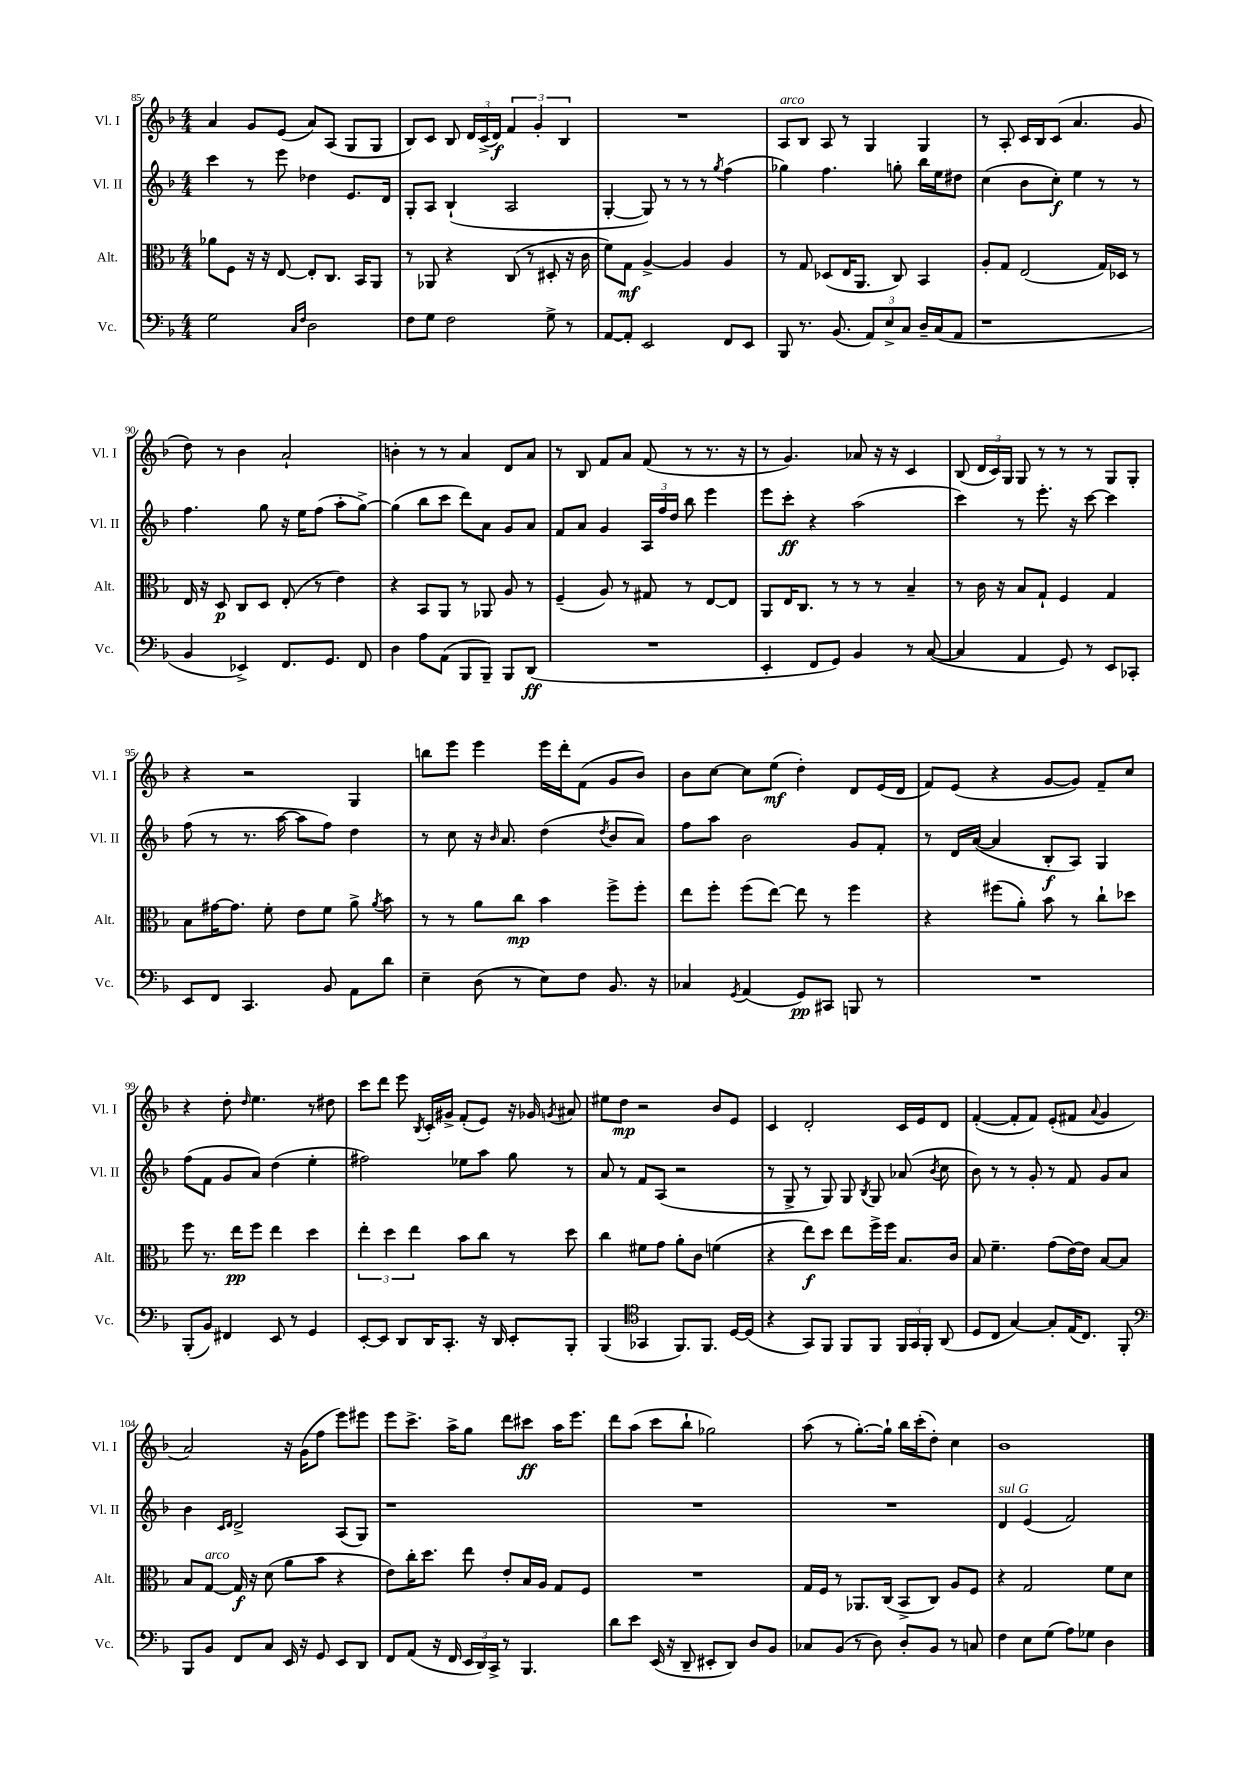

**kern	**dynam	**kern	**dynam	**kern	**dynam	**kern	**dynam
*part4	*part4	*part3	*part3	*part2	*part2	*part1	*part1
*staff4	*staff4	*staff3	*staff3	*staff2	*staff2	*staff1	*staff1
*I"Vc.	*	*I"Alt.	*	*I"Vl. II	*	*I"Vl. I	*
*I'Vc.	*	*I'Alt.	*	*I'Vl. II	*	*I'Vl. I	*
*clefF4	*	*clefC3	*	*clefG2	*	*clefG2	*
*k[b-]	*	*k[b-]	*	*k[b-]	*	*k[b-]	*
*M4/4	*	*M4/4	*	*M4/4	*	*M4/4	*
=85	=85	=85	=85	=85	=85	=85	=85
2G\	.	8a-X\L	.	4ccc\	.	4a/	.
.	.	8F\J	.	.	.	.	.
.	.	16r	.	8r	.	8g/L	.
.	.	16r	.	.	.	.	.
.	.	[8E/	.	8eee\	.	(8e/J	.
16qqC/LL	.	.	.	.	.	.	.
16qqF/JJ	.	.	.	.	.	.	.
2D\	.	8E'/L]	.	4dd-X\	.	8a/L)	.
.	.	8.C/J	.	.	.	(8A/J	.
.	.	.	.	8.e/L	.	8G/L	.
.	.	16BB-/KL	.	.	.	.	.
.	.	8AA/J	.	.	.	8G/J	.
.	.	.	.	16d/Jk	.	.	.
=86	=86	=86	=86	=86	=86	=86	=86
8F\L	.	8r	.	8G'/L	.	8B-/L)	.
8G\J	.	8AA-X/	.	8A/J	.	8c/J	.
2F\	.	4r	.	(4B-`/	.	8B-/	.
.	.	.	.	.	.	24d/LL	.
.	.	.	.	.	.	(24c^/	.
.	.	.	.	.	.	24d/JJ)	f
.	.	(8C/	.	2A/	.	6f/	.
.	.	8r	.	.	.	.	.
.	.	.	.	.	.	6g'/	.
8G^\	.	8D#X'/	.	.	.	.	.
.	.	.	.	.	.	6B-/	.
8r	.	16r	.	.	.	.	.
.	.	16c\	.	.	.	.	.
=87	=87	=87	=87	=87	=87	=87	=87
[8AA/L	.	8f\L)	.	[4G'/	.	1r	.
8AA'/J]	.	8G\J	mf	.	.	.	.
2EE/	.	[4A^/	.	8G/])	.	.	.
.	.	.	.	8r	.	.	.
.	.	4A/]	.	8r	.	.	.
.	.	.	.	8r	.	.	.
.	.	.	.	8qgg/	.	.	.
8FF/L	.	4A/	.	(4ff\	.	.	.
8EE/J	.	.	.	.	.	.	.
=88	=88	=88	=88	=88	=88	=88	=88
!	!	!	!	!	!	!LO:TX:a:i:t=arco	!
8BBB-/	.	8r	.	4gg-X\)	.	8A/L	.
8.r	.	8G/	.	.	.	8B-/J	.
.	.	(8D-X/L	.	4.ff\	.	8A/	.
(8.BB-/	.	.	.	.	.	.	.
.	.	16E/K	.	.	.	8r	.
.	.	8.AA/J	.	.	.	.	.
12AA/L)	.	.	.	.	.	4G/	.
12E^/	.	.	.	.	.	.	.
.	.	8C/)	.	8ggn'\	.	.	.
12C/J	.	.	.	.	.	.	.
16D~/LL	.	4BB-/	.	16bb-\LL	.	4G/	.
(16C/J	.	.	.	16ee\J	.	.	.
8AA/J	.	.	.	8dd#X\J	.	.	.
=89	=89	=89	=89	=89	=89	=89	=89
1r	.	8A'/L	.	(4cc\	.	8r	.
.	.	8G/J	.	.	.	8A'/	.
.	.	(2E/	.	8b-\L	.	16c/LL	.
.	.	.	.	.	.	16B-/J	.
.	.	.	.	8cc'\J)	f	(8c/J	.
.	.	.	.	4ee\	.	4.a/	.
.	.	16G/LL)	.	8r	.	.	.
.	.	16D-X/JJ	.	.	.	.	.
.	.	8r	.	8r	.	8g/	.
!!LO:LB:g=z
=90	=90	=90	=90	=90	=90	=90	=90
4BB-/	.	16E/	.	4.ff\	.	8dd\)	.
.	.	16r	.	.	.	.	.
.	.	8D/	p	.	.	8r	.
4EE-X^/)	.	8C/L	.	.	.	4b-\	.
.	.	8D/J	.	8gg\	.	.	.
8.FF/L	.	(8E'/	.	16r	.	2a`/	.
.	.	.	.	16ee\KL	.	.	.
.	.	8r	.	(8ff\J	.	.	.
8.GG/J	.	.	.	.	.	.	.
.	.	4e\)	.	8aa'\L	.	.	.
8FF/	.	.	.	[8gg^\J)	.	.	.
=91	=91	=91	=91	=91	=91	=91	=91
4D\	.	4r	.	(4gg\]	.	4bn'\	.
8A\L	.	8BB-/L	.	8bb-\L	.	8r	.
(8AA\J	.	8AA/J	.	8ccc\J	.	8r	.
8BBB-/L	.	8r	.	8ddd\L)	.	4a/	.
8BBB-~/J)	.	8AA-X/	.	8a\J	.	.	.
8BBB-/L	.	8A/	.	8g/L	.	8d/L	.
(8DD/J	ff	8r	.	8a/J	.	8a/J	.
=92	=92	=92	=92	=92	=92	=92	=92
1r	.	(4F~/	.	8f/L	.	8r	.
.	.	.	.	8a/J	.	8B-/	.
.	.	8A/)	.	4g/	.	8f/L	.
.	.	8r	.	.	.	8a/J	.
.	.	8G#X/	.	24A/LL	.	(8f/	.
.	.	.	.	24ff/	.	.	.
.	.	.	.	24dd/JJ	.	.	.
.	.	8r	.	8bb-\	.	8r	.
.	.	[8E/L	.	4eee\	.	8.r	.
.	.	8E/J]	.	.	.	.	.
.	.	.	.	.	.	16r	.
=93	=93	=93	=93	=93	=93	=93	=93
4EE'/	.	8AA/L	.	8eee\L	.	8r	.
.	.	16E/K	.	8ccc'\J	ff	4.g/)	.
.	.	8.C/J	.	.	.	.	.
8FF/L	.	.	.	4r	.	.	.
8GG/J)	.	8r	.	.	.	.	.
4BB-/	.	8r	.	(2aa\	.	8a-X/	.
.	.	8r	.	.	.	16r	.
.	.	.	.	.	.	16r	.
8r	.	4B-~/	.	.	.	4c/	.
([8C/	.	.	.	.	.	.	.
=94	=94	=94	=94	=94	=94	=94	=94
4C/]	.	8r	.	4ccc\)	.	(8B-/	.
.	.	16c\	.	.	.	24d/LL	.
.	.	.	.	.	.	24c/)	.
.	.	16r	.	.	.	.	.
.	.	.	.	.	.	24G/JJ	.
4AA/	.	8B-/L	.	8r	.	8G/	.
.	.	8G`/J	.	8.eee'\	.	8r	.
8GG/)	.	4F/	.	.	.	8r	.
.	.	.	.	16r	.	.	.
8r	.	.	.	[8ccc\	.	8r	.
8EE/L	.	4G/	.	4ccc\]	.	8G/L	.
8CC-X'/J	.	.	.	.	.	8G'/J	.
!!LO:LB:g=z
=95	=95	=95	=95	=95	=95	=95	=95
8EE/L	.	8B-\L	.	(8ff\	.	4r	.
8FF/J	.	[16g#X\K	.	8r	.	.	.
.	.	8.g#\J]	.	.	.	.	.
4.CC/	.	.	.	8.r	.	2r	.
.	.	8f'\	.	.	.	.	.
.	.	.	.	[16aa\	.	.	.
.	.	8e\L	.	8aa\L]	.	.	.
8BB-/	.	8f\J	.	8ff\J)	.	.	.
8AA\L	.	8a^\	.	4dd\	.	4G/	.
.	.	8qa/	.	.	.	.	.
8d\J	.	8b-\	.	.	.	.	.
=96	=96	=96	=96	=96	=96	=96	=96
4E~\	.	8r	.	8r	.	8bbn\L	.
.	.	8r	.	8cc\	.	8eee\J	.
(8D\	.	8a\L	.	16r	.	4eee\	.
.	.	.	.	16qqb-/	.	.	.
.	.	.	.	8.a/	.	.	.
8r	.	8cc\J	mp	.	.	.	.
8E\L)	.	4b-\	.	(4dd\	.	16eee\LL	.
.	.	.	.	.	.	16ddd'\J	.
8F\J	.	.	.	.	.	(8f\J	.
.	.	.	.	8qdd/	.	.	.
8.BB-/	.	8ff^\L	.	8b-/L	.	8g/L	.
.	.	8ff'\J	.	8a/J)	.	8b-/J)	.
16r	.	.	.	.	.	.	.
=97	=97	=97	=97	=97	=97	=97	=97
4C-X/	.	8ee\L	.	8ff\L	.	8b-\L	.
.	.	8ff'\J	.	8aa\J	.	[8cc\J	.
8qGG/	.	.	.	.	.	.	.
(4AA/	.	(8ff\L	.	2b-\	.	8cc\L]	.
.	.	[8ee\J)	.	.	.	(8ee\J	mf
8GG/L)	pp	8ee\]	.	.	.	4dd'\)	.
8CC#X/J	.	8r	.	.	.	.	.
8BBBn/	.	4ff\	.	8g/L	.	8d/L	.
8r	.	.	.	8f'/J	.	(16e/L	.
.	.	.	.	.	.	16d/JJ	.
=98	=98	=98	=98	=98	=98	=98	=98
1r	.	4r	.	8r	.	8f/L)	.
.	.	.	.	16d/LL	.	(8e/J	.
.	.	.	.	([16a/JJ	.	.	.
.	.	(8ff#X\L	.	4a/]	.	4r	.
.	.	8a'\J)	.	.	.	.	.
.	.	8b-\	.	8B-'/L	f	[8g/L	.
.	.	8r	.	8A/J)	.	8g/J])	.
.	.	8cc`\L	.	4G/	.	8f~/L	.
.	.	8dd-X\J	.	.	.	8cc/J	.
!!LO:LB:g=z
=99	=99	=99	=99	=99	=99	=99	=99
(8BBB-'/L	.	8ff\	.	(8ff\L	.	4r	.
8BB-/J)	.	8.r	.	8f\J	.	.	.
4FF#X/	.	.	.	8g/L	.	8dd'\	.
.	.	16ee\KL	pp	.	.	.	.
.	.	.	.	.	.	16qqdd/	.
.	.	8ff\J	.	8a/J)	.	4.ee\	.
8EE/	.	4ee\	.	(4dd\	.	.	.
8r	.	.	.	.	.	.	.
4GG/	.	4dd\	.	4ee'\	.	8r	.
.	.	.	.	.	.	8dd#X\	.
=100	=100	=100	=100	=100	=100	=100	=100
[8EE'/L	.	6ee'\	.	2ff#X\)	.	8ccc\L	.
8EE/J]	.	.	.	.	.	8ddd\J	.
.	.	6dd\	.	.	.	.	.
8DD/L	.	.	.	.	.	8eee\	.
.	.	6ee\	.	.	.	.	.
.	.	.	.	.	.	8qB-/	.
16DD/K	.	.	.	.	.	16c'/LL	.
8.CC'/J	.	.	.	.	.	16g#X^/JJ	.
.	.	8b-\L	.	8ee-X\L	.	(8f'/L	.
16r	.	8cc\J	.	8aa\J	.	8e/J)	.
16DD/	.	.	.	.	.	.	.
8EE'/L	.	8r	.	8gg\	.	16r	.
.	.	.	.	.	.	16g-X/	.
.	.	.	.	.	.	8qgn/	.
8BBB-'/J	.	8dd\	.	8r	.	8a#X/	.
=101	=101	=101	=101	=101	=101	=101	=101
(4BBB-/	.	4cc\	.	8a/	.	8ee#X\L	.
.	.	.	.	8r	.	8dd\J	mp
*clefC4	*	*	*	*	*	*	*
4GG-X/	.	8f#X\L	.	8f/L	.	2r	.
.	.	8g\J	.	(8A/J	.	.	.
8.FF/L)	.	8a'\L	.	2r	.	.	.
.	.	8c\J	.	.	.	.	.
8.FF/J	.	.	.	.	.	.	.
.	.	(4fn\	.	.	.	8b-/L	.
[16D/LL	.	.	.	.	.	8e/J	.
(16D/JJ]	.	.	.	.	.	.	.
=102	=102	=102	=102	=102	=102	=102	=102
4r	.	4r	.	8r	.	4c/	.
.	.	.	.	8G^/	.	.	.
8GG/L)	.	8ee\L)	f	8r	.	2d'/	.
8FF/J	.	8dd\J	.	8G/)	.	.	.
8FF/L	.	8ee\L	.	8G/	.	.	.
.	.	.	.	8qB-/	.	.	.
8FF/J	.	16ff^\L	.	8G/	.	.	.
.	.	16ff\JJ	.	.	.	.	.
24FF/LL	.	8.B-/L	.	(8a-X/	.	16c/LL	.
24GG/	.	.	.	.	.	.	.
.	.	.	.	.	.	16e/J	.
24FF'/JJ	.	.	.	.	.	.	.
.	.	.	.	8qb-/	.	.	.
(8AA/	.	.	.	8cc\	.	8d/J	.
.	.	16c/Jk	.	.	.	.	.
=103	=103	=103	=103	=103	=103	=103	=103
8D/L	.	8B-/	.	8b-\)	.	([4f'/	.
8C/J	.	4.f~\	.	8r	.	.	.
[4G/)	.	.	.	8r	.	8f'/L]	.
.	.	.	.	8g'/	.	8f/J)	.
8G'/L]	.	(8g\L	.	8r	.	(8e'/L	.
(16E/K	.	[16e\L)	.	8f/	.	8f#X/J	.
8.C/J)	.	16e\JJ]	.	.	.	.	.
.	.	.	.	.	.	8qqa/	.
.	.	[8B-/L	.	8g/L	.	4g/	.
8FF'/	.	8B-/J]	.	8a/J	.	.	.
!!LO:LB:g=z
=104	=104	=104	=104	=104	=104	=104	=104
*clefF4	*	*	*	*	*	*	*
8BBB-/L	.	8B-/L	.	4b-\	.	2a/)	.
!	!	!LO:TX:a:i:t=arco	!	!	!	!	!
8BB-/J	.	[8G/J	.	.	.	.	.
.	.	.	.	16qqc/LL	.	.	.
.	.	.	.	16qqd/JJ	.	.	.
8FF/L	.	16G/]	f	2d^/	.	.	.
.	.	16r	.	.	.	.	.
8C/J	.	(8d\	.	.	.	.	.
16EE/	.	8a\L	.	.	.	16r	.
16r	.	.	.	.	.	(16g\KL	.
8GG/	.	8b-\J	.	.	.	8ff\J	.
8EE/L	.	4r	.	(8A/L	.	8eee\L)	.
8DD/J	.	.	.	8G/J)	.	8eee#X\J	.
=105	=105	=105	=105	=105	=105	=105	=105
8FF/L	.	8e\L)	.	1r	.	8eee\L	.
(8AA/J	.	16cc'\K	.	.	.	8.ccc^\J	.
.	.	8.dd\J	.	.	.	.	.
16r	.	.	.	.	.	.	.
16FF/	.	.	.	.	.	16aa^\KL	.
24EE/LL	.	8ee\	.	.	.	8gg\J	.
24DD/)	.	.	.	.	.	.	.
24CC^/JJ	.	.	.	.	.	.	.
8r	.	8e'/L	.	.	.	8ddd\L	.
4.BBB-/	.	16B-/L	.	.	.	8ccc#X\J	ff
.	.	16A/JJ	.	.	.	.	.
.	.	8G/L	.	.	.	16aa\KL	.
.	.	.	.	.	.	8.eee\J	.
.	.	8F/J	.	.	.	.	.
=106	=106	=106	=106	=106	=106	=106	=106
8d\L	.	1r	.	1r	.	8ddd\L	.
8e\J	.	.	.	.	.	(8aa\J	.
(16EE/	.	.	.	.	.	8ccc\L	.
16r	.	.	.	.	.	.	.
8DD~/	.	.	.	.	.	8bb-`\J	.
8EE#X'/L	.	.	.	.	.	2gg-X\)	.
8DD/J)	.	.	.	.	.	.	.
8D/L	.	.	.	.	.	.	.
8BB-/J	.	.	.	.	.	.	.
=107	=107	=107	=107	=107	=107	=107	=107
8C-X/L	.	16G/LL	.	1r	.	(8aa\	.
.	.	16F/JJ	.	.	.	.	.
(8BB-/J	.	8r	.	.	.	8r	.
8r	.	8.AA-X/L	.	.	.	[8.gg'\L)	.
8D\)	.	.	.	.	.	.	.
.	.	(16C/Jk	.	.	.	16gg`\Jk]	.
8D'/L	.	8BB-^/L	.	.	.	16bb-\LL	.
.	.	.	.	.	.	(16ccc'\J	.
8BB-/J	.	8C/J)	.	.	.	8dd'\J)	.
8r	.	8A/L	.	.	.	4cc\	.
8Cn/	.	8F/J	.	.	.	.	.
=108	=108	=108	=108	=108	=108	=108	=108
!	!	!	!	!LO:TX:a:i:t=sul G	!	!	!
4F\	.	4r	.	4d/	.	1b-	.
8E\L	.	2G/	.	(4e/	.	.	.
(8G\J	.	.	.	.	.	.	.
8A\L)	.	.	.	2f/)	.	.	.
8G-X\J	.	.	.	.	.	.	.
4D\	.	8f\L	.	.	.	.	.
.	.	8d\J	.	.	.	.	.
==	==	==	==	==	==	==	==
*-	*-	*-	*-	*-	*-	*-	*-
